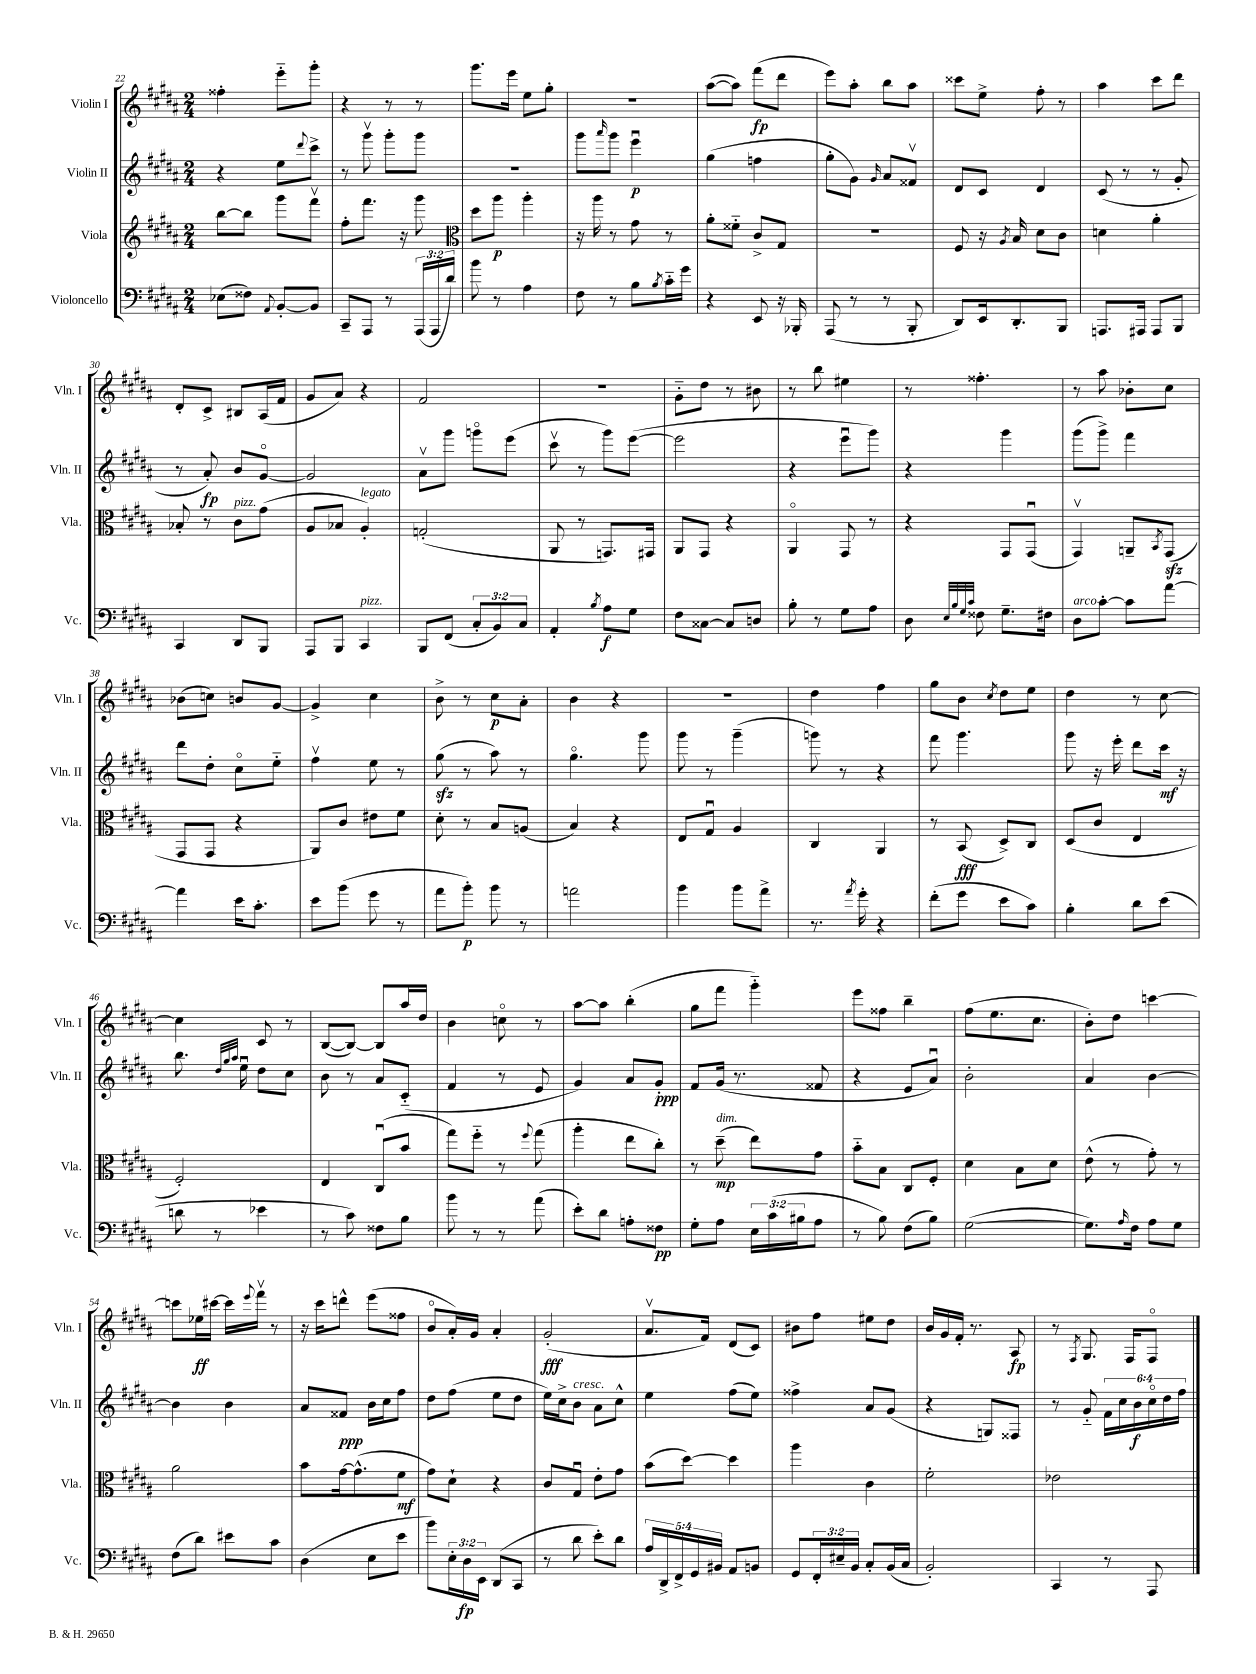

**kern	**dynam	**kern	**dynam	**kern	**dynam	**kern	**dynam
*part4	*part4	*part3	*part3	*part2	*part2	*part1	*part1
*staff4	*staff4	*staff3	*staff3	*staff2	*staff2	*staff1	*staff1
*I"Violoncello	*	*I"Viola	*	*I"Violin II	*	*I"Violin I	*
*I'Vc.	*	*I'Vla.	*	*I'Vln. II	*	*I'Vln. I	*
*clefF4	*	*clefG2	*	*clefG2	*	*clefG2	*
*k[f#c#g#d#a#]	*	*k[f#c#g#d#a#]	*	*k[f#c#g#d#a#]	*	*k[f#c#g#d#a#]	*
*M2/4	*	*M2/4	*	*M2/4	*	*M2/4	*
=22	=22	=22	=22	=22	=22	=22	=22
(8E-X\L	.	[8bb\L	.	4r	.	4ff##X'\	.
8F##X\J)	.	8bb\J]	.	.	.	.	.
8qqAA#/	.	.	.	.	.	.	.
[8BB'/L	.	8ggg#\L	.	8ee\L	.	8eee\L	.
.	.	.	.	8qqddd#/	.	.	.
8BB/J]	.	8fff#v\J	.	8ccc#^\J	.	8ggg#'\J	.
=23	=23	=23	=23	=23	=23	=23	=23
8CC#~/L	.	8ff#'\L	.	8r	.	4r	.
8AAA#/J	.	8.fff#\J	.	8ggg#v\	.	.	.
8r	.	.	.	8ggg#'\L	.	8r	.
.	.	16r	.	.	.	.	.
(24AAA#/LL	.	8ggg#\	.	8ggg#\J	.	8r	.
24AAA#/	.	.	.	.	.	.	.
24d#/JJ)	.	.	.	.	.	.	.
=24	=24	=24	=24	=24	=24	=24	=24
*	*	*clefC3	*	*	*	*	*
8b\	.	8dd#\L	.	2r	.	8.ggg#\L	.
8r	.	8aa#\J	p	.	.	.	.
.	.	.	.	.	.	16eee\Jk	.
4A#\	.	4aa#'\	.	.	.	8ee\L	.
.	.	.	.	.	.	8gg#'\J	.
=25	=25	=25	=25	=25	=25	=25	=25
8F#\	.	16r	.	8ggg#\L	.	2r	.
.	.	16aa#\	.	.	.	.	.
.	.	.	.	16qqaaa#/	.	.	.
8r	.	8r	.	8ggg#\J	.	.	.
8B\L	.	8g#\	.	4eeeu\	p	.	.
8qB/	.	.	.	.	.	.	.
16c#\L	.	8r	.	.	.	.	.
16g#\JJ	.	.	.	.	.	.	.
=26	=26	=26	=26	=26	=26	=26	=26
4r	.	8a#'\L	.	(4gg#\	.	([8aa#\L	.
.	.	8f##X\J	.	.	.	8aa#\J])	.
8EE/	.	8c#^/L	.	4ffn\	.	(8fff#\L	fp
16r	.	8G#/J	.	.	.	8ddd#\J	.
16BBB-X'/	.	.	.	.	.	.	.
=27	=27	=27	=27	=27	=27	=27	=27
(8AAA#/	.	2r	.	8gg#'\L	.	8eee\L)	.
8r	.	.	.	8g#\J)	.	8aa#'\J	.
.	.	.	.	16qqg#/	.	.	.
8r	.	.	.	8a#/L	.	8bb\L	.
8BBB'/	.	.	.	8f##Xv/J	.	8aa#\J	.
=28	=28	=28	=28	=28	=28	=28	=28
8DD#/L)	.	8F#/	.	8d#/L	.	8ccc##X\L	.
16EE/k	.	16r	.	8c#/J	.	8ee^\J	.
.	.	8qA#/	.	.	.	.	.
8.DD#'/	.	16B/	.	.	.	.	.
.	.	8d#\L	.	4d#/	.	8ff#'\	.
8BBB/J	.	8c#\J	.	.	.	8r	.
=29	=29	=29	=29	=29	=29	=29	=29
8.AAAn/L	.	4dn\	.	(8c#/	.	4aa#\	.
.	.	.	.	8r	.	.	.
16AAA#X/Jk	.	.	.	.	.	.	.
8AAA#/L	.	4a#'\	.	8r	.	8ccc#\L	.
8BBB/J	.	.	.	8g#'/	.	8ddd#\J	.
!!LO:LB:g=z
=30	=30	=30	=30	=30	=30	=30	=30
4CC#/	.	8B-X'/	.	8r	.	8d#'/L	.
.	.	8r	.	8a#'/)	fp	8c#^/J	.
!	!	!LO:TX:a:i:t=pizz.	!	!	!	!	!
8DD#/L	.	8c#\L	.	8b/L	.	8B#X/L	.
8BBB/J	.	(8g#\J	.	[8g#/J	.	(16A#/L	.
.	.	.	.	.	.	16f#/JJ	.
=31	=31	=31	=31	=31	=31	=31	=31
8AAA#/L	.	8A#/L	.	2g#/]	.	8g#/L	.
8BBB/J	.	8B-X/J	.	.	.	8a#/J)	.
!	!	!LO:TX:a:i:t=legato	!	!	!	!	!
!LO:TX:a:i:t=pizz.	!	!	!	!	!	!	!
4CC#/	.	4A#'/)	.	.	.	4r	.
=32	=32	=32	=32	=32	=32	=32	=32
8BBB/L	.	(2Gn'/	.	8a#v\L	.	2f#/	.
(8FF#/J	.	.	.	8ggg#\J	.	.	.
12C#'/L	.	.	.	8gggn\L	.	.	.
12BB/)	.	.	.	.	.	.	.
.	.	.	.	(8eee\J	.	.	.
12C#/J	.	.	.	.	.	.	.
=33	=33	=33	=33	=33	=33	=33	=33
4AA#'/	.	8AA#/	.	8ccc#v\	.	2r	.
.	.	8r	.	8r	.	.	.
8qB/	.	.	.	.	.	.	.
8A#\L	f	8.GGn/L)	.	8ggg#\L)	.	.	.
8G#\J	.	.	.	([8eee\J	.	.	.
.	.	16GG#X/Jk	.	.	.	.	.
=34	=34	=34	=34	=34	=34	=34	=34
8F#\L	.	8AA#/L	.	2eee\]	.	8g#\L	.
[8C##X\J	.	8GG#/J	.	.	.	8dd#\J	.
8C##/L]	.	4r	.	.	.	8r	.
8Dn/J	.	.	.	.	.	8b#X\	.
=35	=35	=35	=35	=35	=35	=35	=35
8B'\	.	4AA#/	.	4r	.	8r	.
8r	.	.	.	.	.	8bb\	.
8G#\L	.	8GG#/	.	8eeeu\L	.	4ee#X\	.
8A#\J	.	8r	.	8ggg#\J)	.	.	.
=36	=36	=36	=36	=36	=36	=36	=36
8D#\	.	4r	.	4r	.	8r	.
32qqE/LLL	.	.	.	.	.	.	.
32qqB/	.	.	.	.	.	.	.
32qqG#/	.	.	.	.	.	.	.
32qqc#/JJJ	.	.	.	.	.	.	.
8F##X\	.	.	.	.	.	4.ff##X'\	.
8.G#~\L	.	8GG#/L	.	4ggg#\	.	.	.
.	.	(8GG#u/J	.	.	.	.	.
16F#X\Jk	.	.	.	.	.	.	.
=37	=37	=37	=37	=37	=37	=37	=37
!LO:TX:a:i:t=arco	!	!	!	!	!	!	!
8D#\L	.	4GG#v/)	.	(8ggg#\L	.	8r	.
[8c#'\J	.	.	.	8ggg#^\J)	.	8aa#\	.
8c#\L]	.	8AAn~/L	.	4fff#\	.	8b-X'\L	.
.	.	8qBB/	.	.	.	.	.
[8a#\J	.	(8GG#zz/J	.	.	.	8cc#\J	.
!!LO:LB:g=z
=38	=38	=38	=38	=38	=38	=38	=38
4a#\]	.	8GG#/L	.	8ddd#\L	.	(8b-X\L	.
.	.	8GG#/J	.	8dd#'\J	.	8ccn\J)	.
16e\KL	.	4r	.	8cc#\L	.	8bn/L	.
8.c#'\J	.	.	.	.	.	.	.
.	.	.	.	8ee\J	.	[8g#/J	.
=39	=39	=39	=39	=39	=39	=39	=39
8e\L	.	8AA#/L)	.	4ff#v\	.	4g#^/]	.
(8b\J	.	8c#/J	.	.	.	.	.
8g#\	.	8e#X\L	.	8ee\	.	4cc#\	.
8r	.	8f#\J	.	8r	.	.	.
=40	=40	=40	=40	=40	=40	=40	=40
8a#\L	.	8d#'\	.	(8gg#zz\	.	8b^\	.
8b'\J)	p	8r	.	8r	.	8r	.
8b\	.	8B/L	.	8aa#\)	.	8cc#\L	p
8r	.	(8An/J	.	8r	.	8a#'\J	.
=41	=41	=41	=41	=41	=41	=41	=41
2an\	.	4B/)	.	4.gg#\	.	4b\	.
.	.	4r	.	.	.	4r	.
.	.	.	.	8ggg#\	.	.	.
=42	=42	=42	=42	=42	=42	=42	=42
4b\	.	8E/L	.	8ggg#\	.	2r	.
.	.	8G#u/J	.	8r	.	.	.
8b\L	.	4A#/	.	(4ggg#~\	.	.	.
8a#^\J	.	.	.	.	.	.	.
=43	=43	=43	=43	=43	=43	=43	=43
8.r	.	4C#/	.	8gggn\)	.	4dd#\	.
.	.	.	.	8r	.	.	.
8qa#/	.	.	.	.	.	.	.
16g#'\	.	.	.	.	.	.	.
4r	.	4AA#/	.	4r	.	4ff#\	.
=44	=44	=44	=44	=44	=44	=44	=44
(8f#'\L	.	8r	.	8fff#\	.	8gg#\L	.
8g#\J	.	(8BB/	fff	4.ggg#\	.	8b\J	.
.	.	.	.	.	.	8qcc#/	.
8e\L	.	8D#^/L)	.	.	.	8dd#\L	.
8c#\J)	.	8C#/J	.	.	.	8ee\J	.
=45	=45	=45	=45	=45	=45	=45	=45
4B'\	.	(8D#/L	.	8ggg#\	.	4dd#\	.
.	.	8c#/J	.	16r	.	.	.
.	.	.	.	16eee'\	.	.	.
8d#\L	.	4E/	.	8ddd#\L	.	8r	.
(8e\J	.	.	.	16ccc#\Jk	mf	[8cc#\	.
.	.	.	.	16r	.	.	.
!!LO:LB:g=z
=46	=46	=46	=46	=46	=46	=46	=46
8dn\	.	2F#'/)	.	8.bb\	.	4cc#\]	.
8r	.	.	.	.	.	.	.
.	.	.	.	32qqdd#/LLL	.	.	.
.	.	.	.	32qqgg#/	.	.	.
.	.	.	.	32qqaa#/JJJ	.	.	.
.	.	.	.	16eeu\	.	.	.
4e-X\	.	.	.	8dd#\L	.	8c#/	.
.	.	.	.	8cc#\J	.	8r	.
=47	=47	=47	=47	=47	=47	=47	=47
8r	.	4E/	.	8b\	.	([8B/L	.
8c#\)	.	.	.	8r	.	8B/J_)	.
8F##X\L	.	(8C#u/L	.	8a#/L	.	8B/L]	.
8B\J	.	8b/J	.	(8c#/J	.	16aa#/L	.
.	.	.	.	.	.	16dd#/JJ	.
=48	=48	=48	=48	=48	=48	=48	=48
8b\	.	8gg#\L)	.	4f#/	.	4b\	.
8r	.	8ff#\J	.	.	.	.	.
8r	.	8r	.	8r	.	8ccn\	.
.	.	8qqff#/	.	.	.	.	.
(8a#\	.	(8gg#\	.	8e/	.	8r	.
=49	=49	=49	=49	=49	=49	=49	=49
8e'\L)	.	4aa#'\	.	4g#/)	.	[8aa#\L	.
8d#\J	.	.	.	.	.	8aa#\J]	.
8An'\L	.	8ee\L	.	8a#/L	.	(4bb'\	.
8F##X\J	pp	8cc#'\J)	.	8g#'/J	ppp	.	.
=50	=50	=50	=50	=50	=50	=50	=50
8G#'\L	.	8r	.	8f#/L	.	8gg#\L	.
!	!	!LO:TX:a:i:t=dim.	!	!	!	!	!
8A#\J	.	(8dd#~\	mp	(16g#/Jk	.	8fff#\J	.
.	.	.	.	8.r	.	.	.
24E\LL	.	8ee\L)	.	.	.	4ggg#\)	.
(24c#\	.	.	.	.	.	.	.
24B#X\J	.	.	.	.	.	.	.
8A#\J	.	8g#\J	.	8f##X/	.	.	.
=51	=51	=51	=51	=51	=51	=51	=51
8r	.	8b\L	.	4r	.	8eee\L	.
8B\)	.	8B\J	.	.	.	8ff##X\J	.
(8F#\L	.	8C#/L	.	8e/L	.	4bb~\	.
8B\J)	.	8F#'/J	.	8a#u/J)	.	.	.
=52	=52	=52	=52	=52	=52	=52	=52
([2G#\	.	4d#\	.	2b'\	.	(8ff#\L	.
.	.	.	.	.	.	8.ee\	.
.	.	8B\L	.	.	.	.	.
.	.	.	.	.	.	8.cc#\J	.
.	.	8d#\J	.	.	.	.	.
=53	=53	=53	=53	=53	=53	=53	=53
8.G#\L])	.	(8e^^\	.	4a#/	.	8b'\L)	.
.	.	8r	.	.	.	8dd#\J	.
16qqA#/	.	.	.	.	.	.	.
16F#\Jk	.	.	.	.	.	.	.
8A#\L	.	8g#'\)	.	[4b\	.	[4cccn\	.
8G#\J	.	8r	.	.	.	.	.
!!LO:LB:g=z
=54	=54	=54	=54	=54	=54	=54	=54
(8F#\L	.	2a#\	.	4b\]	.	8cccn\L]	.
8d#\J)	.	.	.	.	.	16ee-X\L	ff
.	.	.	.	.	.	[16ccc#X\JJ	.
8e#X\L	.	.	.	4b\	.	16ccc#\LL]	.
.	.	.	.	.	.	8qqeee/	.
.	.	.	.	.	.	16fff#v\JJ	.
8c#\J	.	.	.	.	.	8r	.
=55	=55	=55	=55	=55	=55	=55	=55
(4D#\	.	8b\L	.	8a#/L	.	16r	.
.	.	.	.	.	.	16ccc#\KL	.
.	.	[16g#\k	.	8f##X/J	ppp	8dddn^^\J	.
.	.	(8.g#^^\]	.	.	.	.	.
8E\L	.	.	.	16b\LL	.	(8eee\L	.
.	.	.	.	16cc#\J	.	.	.
8e\J	.	8f#\J	mf	8ff#\J	.	8ff##X\J	.
=56	=56	=56	=56	=56	=56	=56	=56
8b\L)	.	8g#\L)	.	8dd#\L	.	8b/L	.
24E'\L	.	8d#`\J	.	(8ff#\J	.	16a#'/L)	.
24D#\	fp	.	.	.	.	.	.
.	.	.	.	.	.	16g#/JJ	.
24EE\JJ	.	.	.	.	.	.	.
(8DD#/L	.	4r	.	8ee\L	.	4a#'/	.
8CC#/J	.	.	.	8dd#\J	.	.	.
=57	=57	=57	=57	=57	=57	=57	=57
8r	.	8c#/L	.	16ee\LL)	.	(2g#'/	fff
.	.	.	.	16cc#^\J	.	.	.
!	!	!	!	!LO:TX:a:i:t=cresc.	!	!	!
8d#\	.	8G#u/J	.	8b\J	.	.	.
8e'\L)	.	8e'\L	.	8a#\L	.	.	.
8d#\J	.	8g#\J	.	8cc#^^\J	.	.	.
=58	=58	=58	=58	=58	=58	=58	=58
20A#/LL	.	(8b\L	.	4ee\	.	8.a#v/L	.
20DD#^/	.	.	.	.	.	.	.
20FF#^/	.	.	.	.	.	.	.
.	.	[8dd#\J)	.	.	.	.	.
20GG#/	.	.	.	.	.	.	.
.	.	.	.	.	.	16f#/Jk)	.
20BB#X/JJ	.	.	.	.	.	.	.
8AA#/L	.	4dd#\]	.	(8ff#\L	.	(8d#/L	.
8BBn/J	.	.	.	8ee\J)	.	8c#/J)	.
=59	=59	=59	=59	=59	=59	=59	=59
8GG#/L	.	4aa#\	.	4ff##X^\	.	8b#X\L	.
24FF#'/L	.	.	.	.	.	8ff#\J	.
24E#X~/	.	.	.	.	.	.	.
24BB/JJ	.	.	.	.	.	.	.
8C#'/L	.	4c#\	.	8a#/L	.	8ee#X\L	.
(16BB/L	.	.	.	(8g#/J	.	8dd#\J	.
16C#/JJ	.	.	.	.	.	.	.
=60	=60	=60	=60	=60	=60	=60	=60
2BB'/)	.	2f#'\	.	4r	.	16b/LL	.
.	.	.	.	.	.	16g#/	.
.	.	.	.	.	.	16f#'/JJ	.
.	.	.	.	.	.	8.r	.
.	.	.	.	8Gn/L)	.	.	.
.	.	.	.	8F##X/J	.	8A#/	fp
=61	=61	=61	=61	=61	=61	=61	=61
4CC#/	.	2e-X\	.	8r	.	8r	.
.	.	.	.	.	.	8qF#/	.
.	.	.	.	8g#/	.	8.G#/	.
8r	.	.	.	24f#\LL	.	.	.
.	.	.	.	24cc#\	.	.	.
.	.	.	.	.	.	16F#/KL	.
.	.	.	.	24b\	f	.	.
8AAA#/	.	.	.	24cc#\	.	8F#/J	.
.	.	.	.	24dd#\	.	.	.
.	.	.	.	24ff#\JJ	.	.	.
==	==	==	==	==	==	==	==
*-	*-	*-	*-	*-	*-	*-	*-
